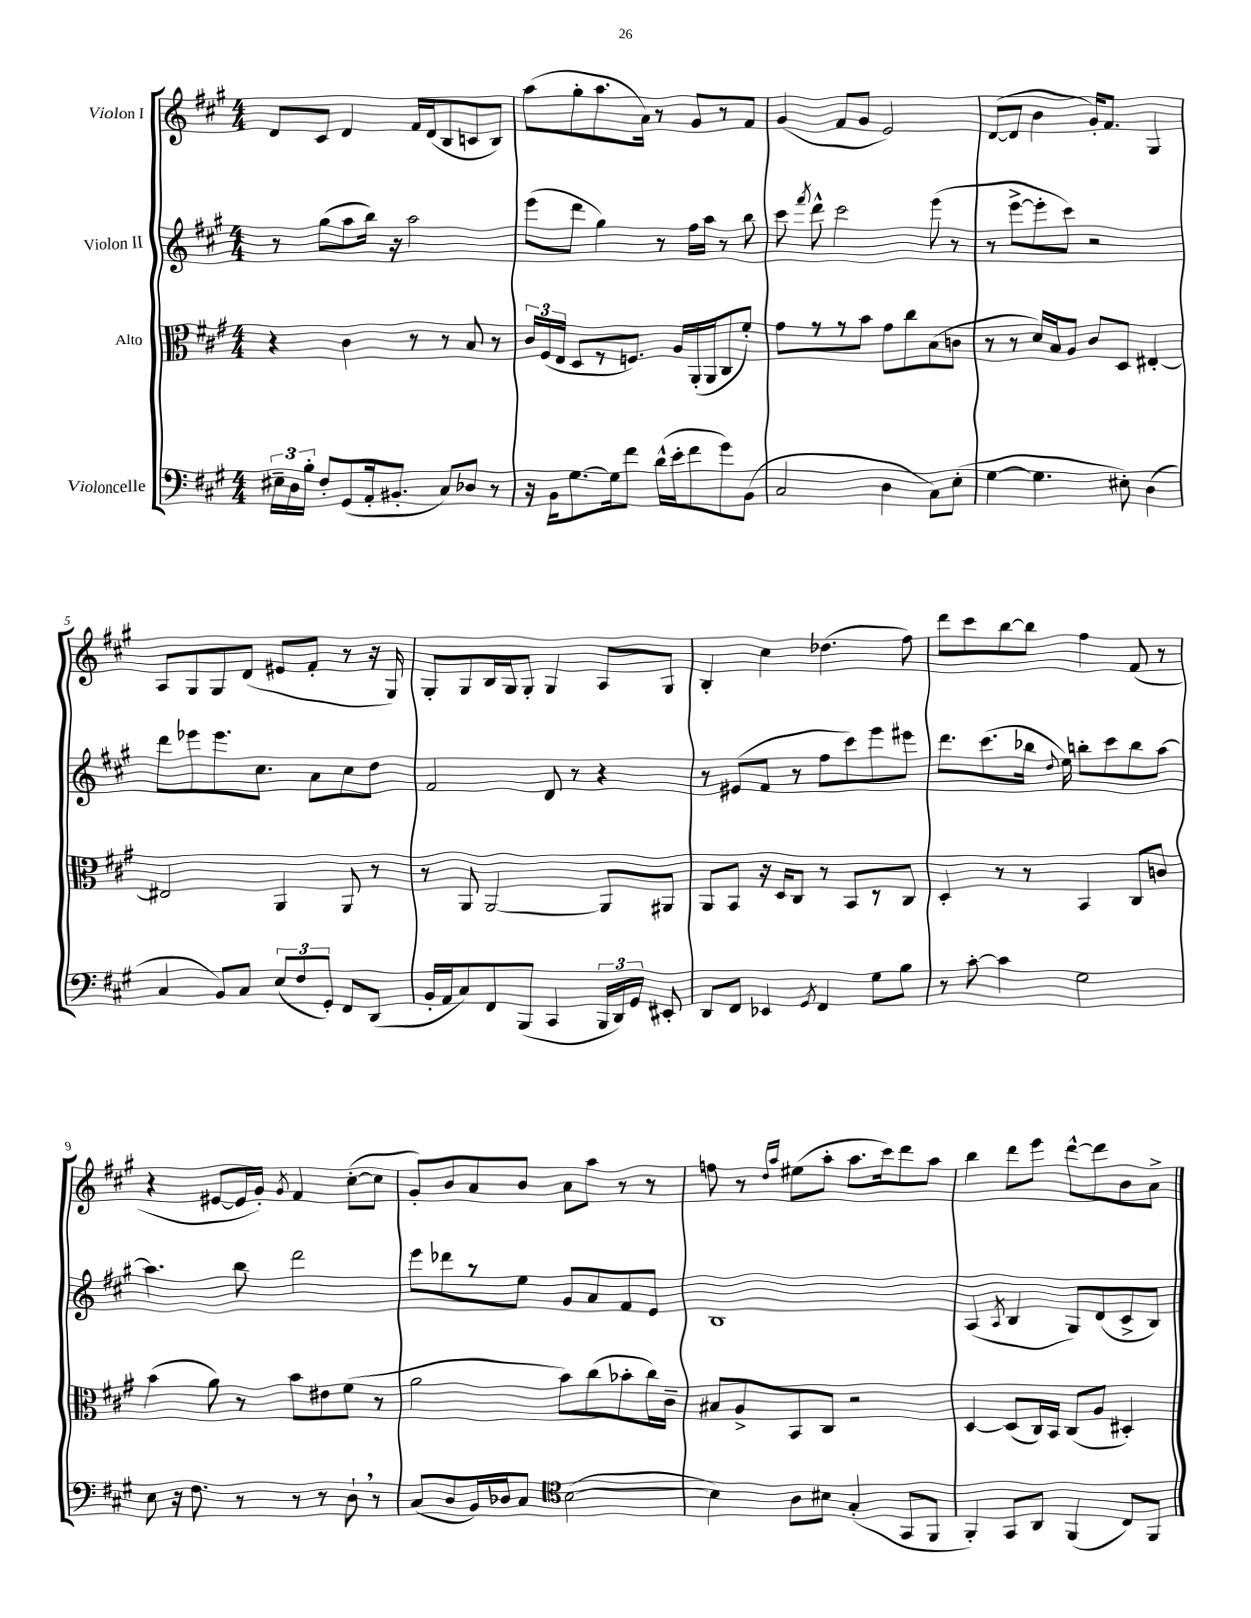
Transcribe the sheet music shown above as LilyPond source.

<<
\new StaffGroup <<
\new Staff = "s0" \with { instrumentName = "Violon I" } {
    \clef treble \key a \major \numericTimeSignature \time 4/4
    \autoBeamOff d'8[ cis'8] d'4 fis'16[ d'16( b8 c'8 b8]) |
    a''8[( gis''8-. a''8. a'16]) r8 gis'8[ r8 fis'8] |
    gis'4( fis'8[ gis'8] e'2) |
    d'8[~( d'8] b'4 gis'16[-.) fis'8.] gis4 |
    a8[ gis8 gis8 d'8]( eis'8[ fis'8]-. r8 r16 gis16) |
    gis8[-. gis8 b16 gis16 gis8]-. gis4 a8[ gis8] |
    b4-. cis''4 des''4.( fis''8) |
    d'''8[ cis'''8 b''8~ b''8] fis''4 fis'8( r8 |
    r4 eis'8[~ eis'16 gis'16]-.) \acciaccatura { gis'8 } fis'4 cis''8[~-.( cis''8] |
    gis'8[-.) b'8 a'8 b'8] a'8[ a''8] r8 r8 |
    f''8 r8 \grace { d''16[ a''16] } eis''8[( a''8]-. a''8.[ cis'''16) d'''8 a''8] |
    b''4 d'''8[ e'''8] d'''8[~-^ d'''8 b'8 a'8]-> \bar "|." |
}
\new Staff = "s1" \with { instrumentName = "Violon II" } {
    \clef treble \key a \major \numericTimeSignature \time 4/4
    \autoBeamOff r8 gis''8[( a''8 b''16]) r16 a''2 |
    e'''8[( d'''8] gis''4) r8 fis''16[ a''16] r8 b''8 |
    cis'''8 \acciaccatura { fis'''8 } d'''8-^ cis'''2 e'''8( r8 |
    r8 e'''8[~-> e'''8-. cis'''8]) r2 |
    d'''8[ ees'''8 ees'''8. cis''8.] a'8[ cis''8 d''8] |
    fis'2 d'8 r8 r4 |
    r8 eis'8[( fis'8] r8 fis''8[ cis'''8) e'''8 eis'''8] |
    d'''8.[ cis'''8.( bes''16] \appoggiatura { d''8 } e''16) b''8[-. cis'''8 b''8 a''8]~ |
    a''4. b''8 d'''2 |
    e'''8[ des'''8 r8 e''8] gis'8[ a'8 fis'8 e'8] |
    b1 |
    a4( \acciaccatura { a8 } b4 gis8[) d'8( cis'8-> b8]) \bar "|." |
}
\new Staff = "s2" \with { instrumentName = "Alto" } {
    \clef alto \key a \major \numericTimeSignature \time 4/4
    \autoBeamOff r4 cis'4 r8 r8 b8 r8 |
    \tuplet 3/2 { cis'16[ fis16( e16] } d8[ r8 f8.]) a16[ a,16-.( a,16 cis8 fis'8]-.) |
    gis'8[ r8 r8 b'8] gis'8[ cis''8 b8( c'8] |
    r8 r8 d'16[) b16 a8] cis'8[ d8] eis4~-. |
    eis2 a,4 a,8 r8 |
    r8 a,8 a,2~ a,8[ ais,8] |
    a,8[ b,8] r16 d16[ cis8] r8 b,8[ r8 cis8] |
    d4-. r8 r8 b,4 cis8[ c'8] |
    b'4( a'8) r8 b'8[ eis'8 fis'8]( r8 |
    a'2 b'8[) cis''8( bes'8-. cis''16) cis'16]-- |
    bis8[ a8-> b,8 cis8] r2 |
    d4~ d8[( cis16) b,16] cis8[( a8] dis4-.) \bar "|." |
}
\new Staff = "s3" \with { instrumentName = "Violoncelle" } {
    \clef bass \key a \major \numericTimeSignature \time 4/4
    \autoBeamOff \tuplet 3/2 { eis16[-- d16 b16]-. } fis8[-. gis,8( a,16-. bis,8.]-. cis8[) des8] r8 |
    r16 b,16[ gis8.~ gis16 fis'8] d'16[-^( e'16-. fis'8 gis'8) b,8]( |
    cis2 d4 cis8[) e8]-.( |
    gis4~ gis4. eis8-.) d4( |
    cis4 b,8[) cis8] \tuplet 3/2 { e8[( fis8 gis,8]-.) } fis,8[ d,8]( |
    b,16[-. a,16 cis8) fis,8 b,,8]( cis,4 \tuplet 3/2 { b,,16[ d,16) gis,16] } eis,8-. |
    d,8[ fis,8] ees,4 \acciaccatura { gis,8 } fis,4 gis8[ b8] |
    r8 cis'8~-. cis'4 gis2 |
    e8 r16 fis8. r8 r8 r8 d8-! \breathe r8 |
    cis8[( d8 b,16) des16 cis8] \clef tenor b2~( |
    b4) a8[ bis8] gis4-.( gis,8[ fis,8] |
    fis,4-.) gis,8[ a,8] fis,4( cis8[) fis,8] \bar "|." |
}
>>
>>
